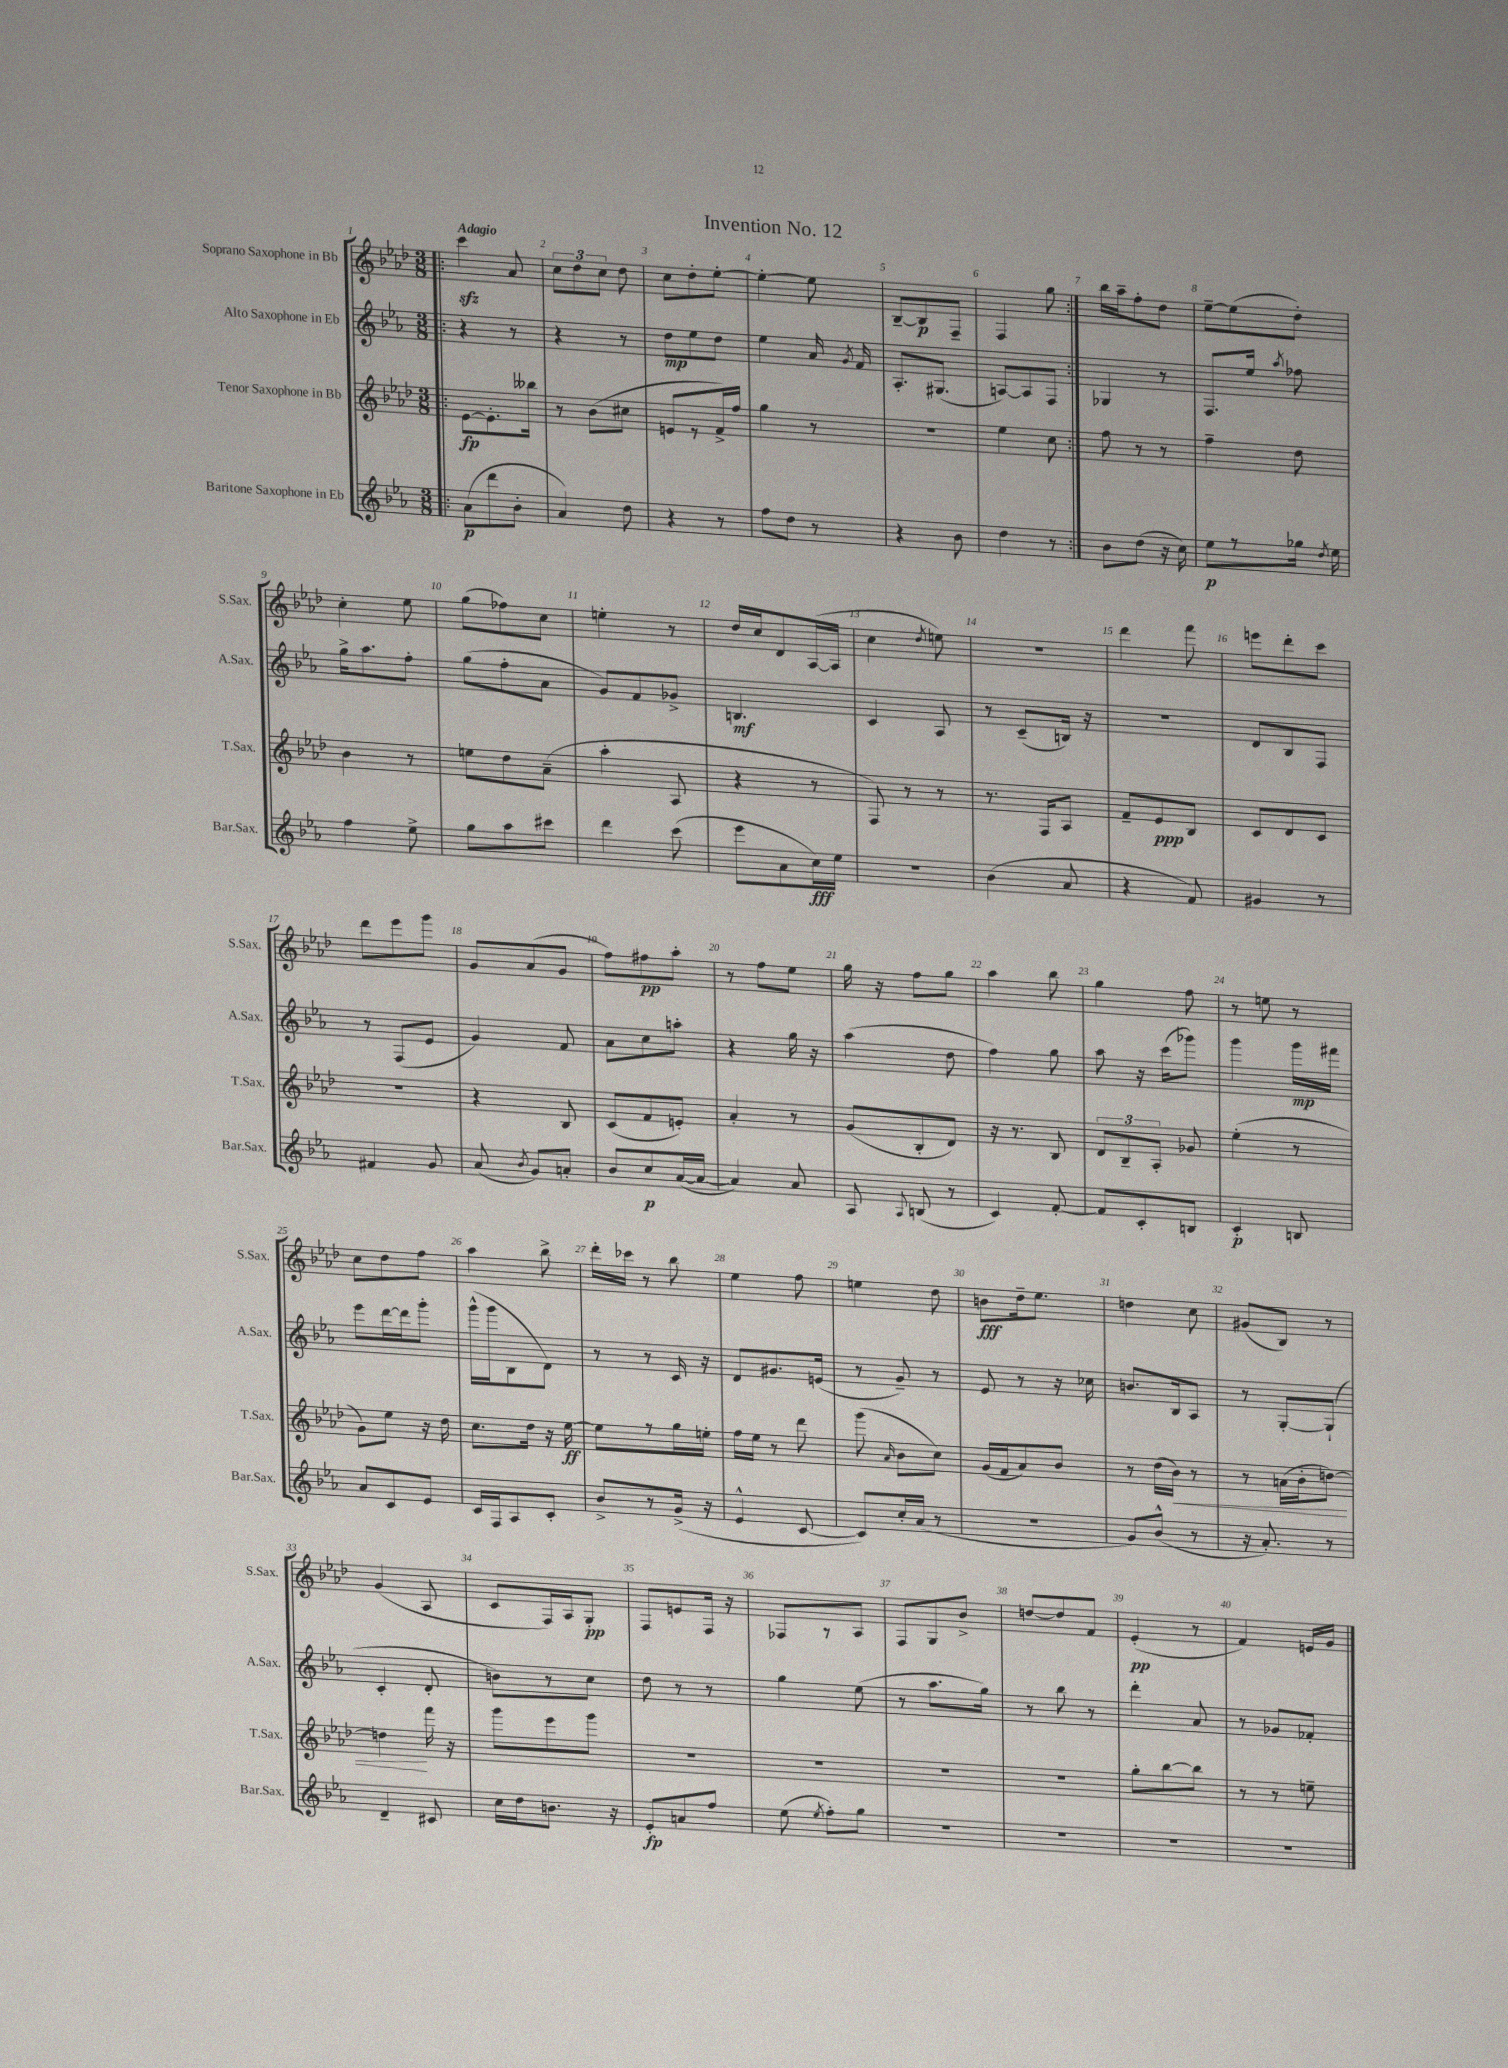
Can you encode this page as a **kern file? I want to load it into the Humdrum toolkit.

**kern	**kern	**kern	**kern
*staff4	*staff3	*staff2	*staff1
*clefG2	*clefG2	*clefG2	*clefG2
*k[b-e-a-]	*k[b-e-a-d-]	*k[b-e-a-]	*k[b-e-a-d-]
*M3/8	*M3/8	*M3/8	*M3/8
=!|:	=!|:	=!|:	=!|:
(8a-	[8e-	4r	4ccc
8ddd	8.e-']	.	.
8b-'	.	8r	8a-
.	16bb--	.	.
=	=	=	=
4a-)	8r	4r	12cc
.	.	.	12dd-
.	(8b-	.	.
.	.	.	12cc
8dd	8cc#	8r	8dd-
=	=	=	=
4r	8e	8dd	8cc
.	8r	8ee-	8dd-'
8r	16f^)	8dd	[8ee-'
.	16ff	.	.
=	=	=	=
8ff	4gg	4ee-	4ee-'_
8dd	.	.	.
8r	8r	16a-	8ee-]
.	.	8qg	.
.	.	16f	.
=	=	=	=
4r	4.r	8.A-'	[8B-~
.	.	.	8B-]
.	.	(8.G#	.
8b-	.	.	8F~
=	=	=	=
4dd	4ee-	[8A)	4F
.	.	8A]	.
8r	8cc	8F	8gg
=:|!	=:|!	=:|!	=:|!
8b-	8ff	4G-	16bb-
.	.	.	16aa-~
(8dd	8r	.	8ff'
16r	8r	8r	8dd-
16cc)	.	.	.
=	=	=	=
8ee-	4ff~	8.F	[8ee-~
8r	.	.	(8ee-]
.	.	16ee-	.
.	.	8qaa-	.
16gg-	8dd-	8ff-	8dd-')
8qdd	.	.	.
16ee-	.	.	.
=	=	=	=
4ff	4b-	16gg^	4cc'
.	.	8.aa-	.
8ee-^	8r	8ff'	8ee-
=	=	=	=
8gg	8ee	(8gg	(8gg
8aa-	8dd-	8ff'	8ff-)
8ccc#	(8a-~	8a-	8cc
=	=	=	=
4ddd	4aa-'	8g)	4ee'
.	.	8f	.
(8ccc	8A-	8g-^	8r
=	=	=	=
8eee-	4r	4.B	16dd-
.	.	.	16cc
8a-	.	.	8d-
16cc)	8r	.	([16A-
16ee-	.	.	16A-]
=	=	=	=
4.r	8F)	4c	4cc
.	8r	.	.
.	.	.	8qdd-
.	8r	8A-	8ee)
=	=	=	=
(4b-	8.r	8r	4.r
.	.	(8c~	.
.	16F	.	.
8a-	8A-	16B)	.
.	.	16r	.
=	=	=	=
4r	8f~	4.r	4ddd-
.	8e-	.	.
8f)	8B-	.	8fff
=	=	=	=
4g#	8c	8d	8eee
.	8d-	8B-	8ddd-'
8r	8c	8F	8ccc
=	=	=	=
4f#	4.r	8r	8ddd-
.	.	(8F	8eee-
8g	.	8e-	8ggg
=	=	=	=
(8a-	4r	4g)	8g
8qb-	.	.	.
8g)	.	.	(8a-
8a'	8B-	8f	8g
=	=	=	=
8b-	(8c	8a-	8ff)
8cc	8f	8cc	8ff#
([16a-	8e')	8aa'	8aa-'
16a-_	.	.	.
=	=	=	=
4a-])	4a-'	4r	8r
.	.	.	8ff
8a-	8r	16gg	8ee-
.	.	16r	.
=	=	=	=
8A-	(8g	(4aa-	16gg
.	.	.	16r
8qqA-	.	.	.
(8B	8B-'	.	8ff
8r	8d-)	8dd	8gg
=	=	=	=
4c)	16r	4ff)	4aa-
.	8.r	.	.
[8f'	8B-	8gg	8bb-
=	=	=	=
8f]	12d-	8aa-	4gg
.	12B-~	.	.
8c'	.	16r	.
.	12A-'	.	.
.	.	(16ccc	.
8B	8g-	8ggg-)	8ff
=	=	=	=
4c'	(4ee-'	4ggg	8r
.	.	.	8ee
8B	8r	16ggg	8r
.	.	16fff#	.
=	=	=	=
8a-	8g)	8eee-	8cc
8c	8ee-	[16ddd	8dd-
.	.	16ddd]	.
8e-	16r	8ggg'	8ff
.	16dd-	.	.
=	=	=	=
16c	8.cc	(16ggg^^	4aa-
16F	.	16ggg	.
8A-	.	8B-	.
.	16dd-	.	.
8c'	16r	8d)	8bb-^
.	[16ee-	.	.
=	=	=	=
8b-^	8ee-]	8r	16ddd-'
.	.	.	16ccc-
8r	8r	8r	8r
(16g^	16gg	16c	8bb-
16r	16ee'	16r	.
=	=	=	=
4e-^^	16ff	8d	4ee-
.	16ee-	.	.
.	8r	8.g#	.
[8c	8ddd-	.	8ff
.	.	(16e	.
=	=	=	=
8c])	(8ggg	8r	4ee
.	16qqa-	.	.
16cc'	8b-	8g~)	.
(16a-	.	.	.
8r	8cc)	8r	8dd-
=	=	=	=
4.r	(16g	8e-	8b
.	16f	.	.
.	8a-)	8r	16dd-~
.	.	.	8.ee-
.	8b-	16r	.
.	.	16cc-	.
=	=	=	=
8g)	8r	8.b	4dd
(8b-^^	(16dd-	.	.
.	16b-)	16B-	.
8r	8r	8A-	8cc
=	=	=	=
16r	8r	8r	(8g#
8.a-')	.	.	.
.	(16a	[8G'	8B-)
.	16b-'	.	.
8r	[8dd)	(8G`]	8r
=	=	=	=
4d~	4dd]	4c'	(4g
8c#	16fff	8d'	8A-
.	16r	.	.
=	=	=	=
16cc	8ggg	8b)	8c
16dd	.	.	.
8.b	8eee-	8r	16F)
.	.	.	16A-
.	8ggg	8cc	8G'
16r	.	.	.
=	=	=	=
8e-'	4.r	8dd	8F
8a	.	8r	8e
8ff	.	8r	16F
.	.	.	16r
=	=	=	=
(8ee-	4.r	4gg	8F-
8qee-	.	.	.
8ff')	.	.	8r
8gg	.	(8ee-	8A-
=	=	=	=
4.r	4.r	8r	8F
.	.	8.aa-	8G
.	.	.	8b-^
.	.	16gg)	.
=	=	=	=
4.r	4.r	8r	[8dd
.	.	8bb-	8dd]
.	.	8r	8f
=	=	=	=
4.r	8gg'	4ddd'	(4e-'
.	[8bb-	.	.
.	8bb-]	8a-	8r
=	=	=	=
4.r	8r	8r	4f)
.	8r	8g-	.
.	8ee~	8f-'	16e
.	.	.	16g
==	==	==	==
*-	*-	*-	*-
